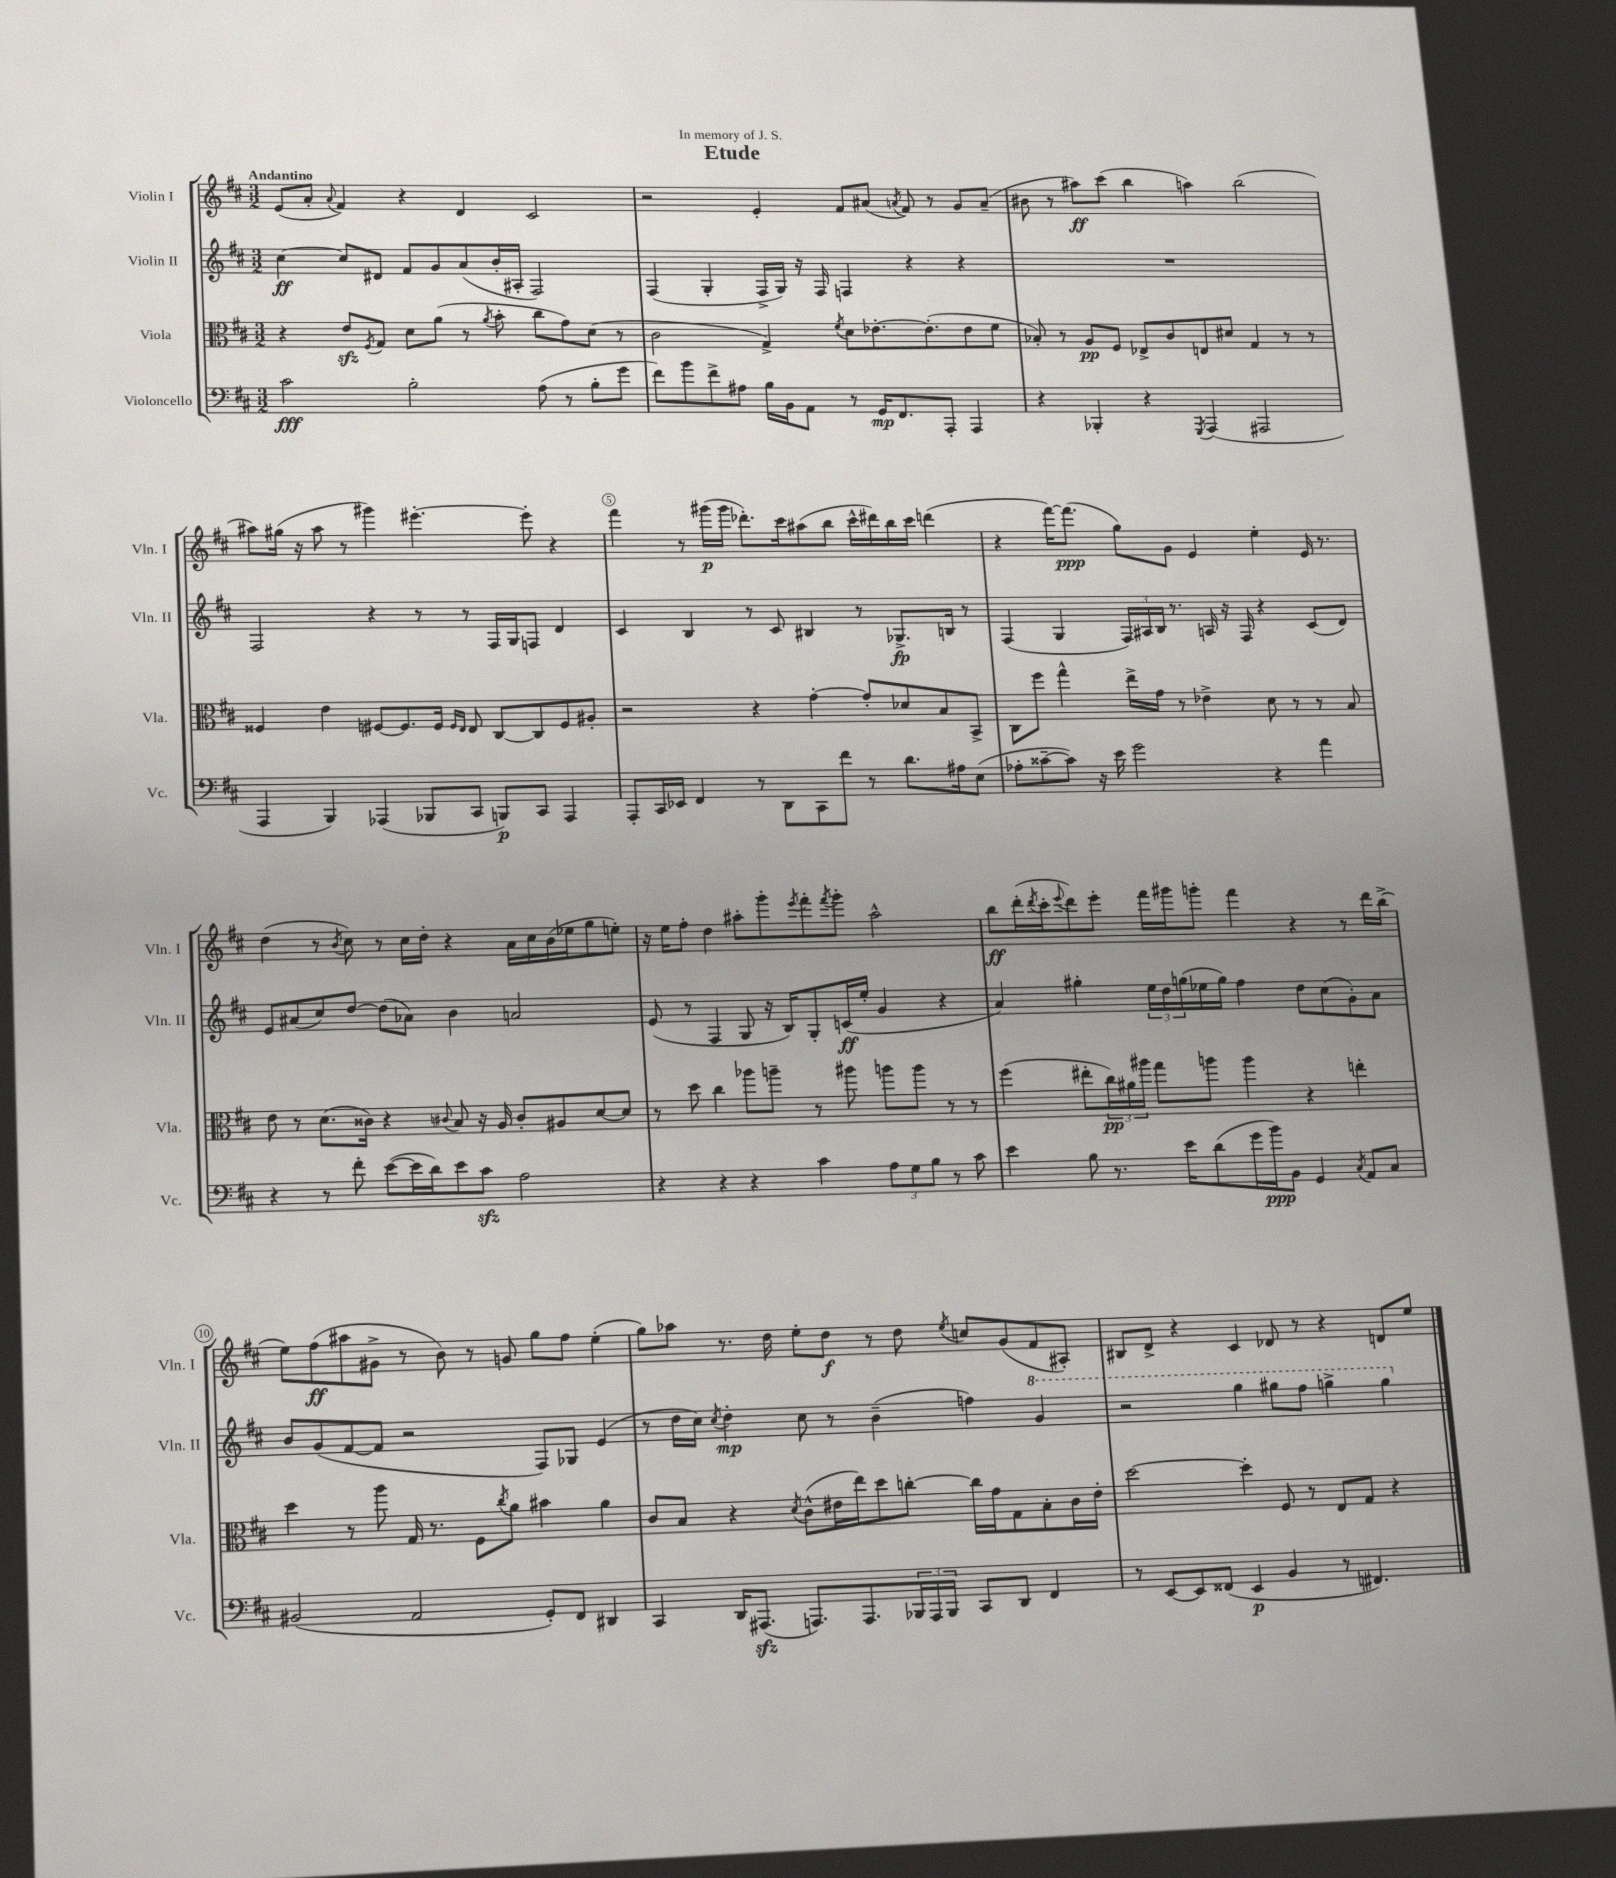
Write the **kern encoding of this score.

**kern	**dynam	**kern	**dynam	**kern	**dynam	**kern	**dynam
*part4	*part4	*part3	*part3	*part2	*part2	*part1	*part1
*staff4	*staff4	*staff3	*staff3	*staff2	*staff2	*staff1	*staff1
*I"Violoncello	*	*I"Viola	*	*I"Violin II	*	*I"Violin I	*
*I'Vc.	*	*I'Vla.	*	*I'Vln. II	*	*I'Vln. I	*
*clefF4	*	*clefC3	*	*clefG2	*	*clefG2	*
*k[f#c#]	*	*k[f#c#]	*	*k[f#c#]	*	*k[f#c#]	*
*M3/2	*	*M3/2	*	*M3/2	*	*M3/2	*
=1	=1	=1	=1	=1	=1	=1	=1
!	!	!	!	!	!	!LO:TX:a:B:t=Andantino	!
2c#\	fff	4r	.	[4cc#\	ff	(8e/L	.
.	.	.	.	.	.	8a'/J	.
.	.	.	.	.	.	8qqa/	.
.	.	8ezz/L	.	8cc#/L]	.	4f#/)	.
.	.	8qF#/	.	.	.	.	.
.	.	8G/J	.	8d#X/J	.	.	.
2B'\	.	8d\L	.	8f#/L	.	4r	.
.	.	(8a\J	.	8g/	.	.	.
.	.	8r	.	(8a/	.	4d/	.
.	.	8qa/	.	.	.	.	.
.	.	8b'\	.	16b'/L	.	.	.
.	.	.	.	16A#X'/JJ	.	.	.
(8A\	.	8cc#\L	.	2F#/)	.	2c#/	.
8r	.	8g\)	.	.	.	.	.
8B'\L	.	(8d\J	.	.	.	.	.
8g\J	.	8r	.	.	.	.	.
=2	=2	=2	=2	=2	=2	=2	=2
8f#\L)	.	2c#\	.	(4F#/	.	2r	.
8b\	.	.	.	.	.	.	.
8f#^\	.	.	.	4G'/	.	.	.
8A#X\J	.	.	.	.	.	.	.
16B\LL	.	4G^/)	.	16F#^/LL	.	4e'/	.
16BB\J	.	.	.	16G/JJ)	.	.	.
8AA\J	.	.	.	16r	.	.	.
.	.	.	.	16F#/	.	.	.
.	.	8qf#/	.	.	.	.	.
8r	.	8d\L	.	4Fn/	.	8f#/L	.
16GG/KL	mp	[8.e-X'\	.	.	.	(8a#X/J	.
8.FF#/	.	.	.	.	.	.	.
.	.	.	.	.	.	8qan/	.
.	.	.	.	4r	.	8f#/)	.
.	.	(8.e-'\]	.	.	.	.	.
8AAA'/J	.	.	.	.	.	8r	.
4AAA/	.	8e-\	.	4r	.	8g/L	.
.	.	8f#\J	.	.	.	(8a~/J	.
=3	=3	=3	=3	=3	=3	=3	=3
4r	.	8B-X'/)	.	1.r	.	8b#X\	.
.	.	8r	.	.	.	8r	.
4BBB-X'/	.	8A/L	pp	.	.	8aa#X\L)	ff
.	.	8F#/J	.	.	.	(8ccc#\J	.
4r	.	8E-X^/L	.	.	.	4bb\	.
.	.	8c#/	.	.	.	.	.
8qGGG/	.	.	.	.	.	.	.
(4AAA/	.	8En/	.	.	.	4aan\)	.
.	.	8d#X/J	.	.	.	.	.
2AAA#X/	.	4G/	.	.	.	(2bb\	.
.	.	8r	.	.	.	.	.
.	.	8r	.	.	.	.	.
!!LO:LB:g=z
=4	=4	=4	=4	=4	=4	=4	=4
4AAA/	.	4F##X/	.	2F#/	.	8aa#X\L)	.
.	.	.	.	.	.	(16gg#X\Jk	.
.	.	.	.	.	.	16r	.
4BBB/)	.	4e\	.	.	.	8aa#\	.
.	.	.	.	.	.	8r	.
(4AAA-X/	.	[8F#X/L	.	4r	.	4ggg#X\)	.
.	.	8.F#/]	.	.	.	.	.
8BBB-X/L	.	.	.	8r	.	[4.eee#X'\	.
.	.	16F#/Jk	.	.	.	.	.
.	.	16qqF#/LL	.	.	.	.	.
.	.	16qqE/JJ	.	.	.	.	.
8CC#/J	.	8E/	.	8r	.	.	.
8BBBn/L)	p	[8C#/L	.	16F#/LL	.	.	.
.	.	.	.	16G/J	.	.	.
8CC#/J	.	8C#/]	.	8Fn/J	.	8eee#'\]	.
4AAA-/	.	8F#/	.	4d/	.	4r	.
.	.	8A#X'/J	.	.	.	.	.
=5	=5	=5	=5	=5	=5	=5	=5
8AAA'/L	.	2r	.	4c#/	.	4fff#\	.
16CC#/L	.	.	.	.	.	.	.
16EE-X/JJ	.	.	.	.	.	.	.
4FF#/	.	.	.	4B/	.	8r	.
.	.	.	.	.	.	(16ggg#X\LL	p
.	.	.	.	.	.	16ggg#\JJ	.
8r	.	4r	.	8r	.	8.ddd-X'\L)	.
8DD\L	.	.	.	8c#/	.	.	.
.	.	.	.	.	.	16ccc#\k	.
8CC#\	.	[4g'\	.	4B#X/	.	(8aa#X\	.
8f#\J	.	.	.	.	.	8bb\J	.
8r	.	8g'/L]	.	8r	.	16ccc#^^\LL	.
.	.	.	.	.	.	16ddd#X\)	.
8.d\L	.	8d-X/	.	8.G-X^/L	fp	16bb\	.
.	.	.	.	.	.	16ccc#\JJ	.
.	.	8B/	.	.	.	(4dddn\	.
16A#X\k	.	.	.	16Bn/Jk	.	.	.
(8E\J	.	8BB^/J	.	8r	.	.	.
=6	=6	=6	=6	=6	=6	=6	=6
8A-X'\L	.	8C#\L	.	(4F#/	.	4r	.
[8c##X~\	.	8ff#\J	.	.	.	.	.
8c##\J])	.	4gg^^\	.	4G/	.	[16fff#\KL)	.
.	.	.	.	.	.	(8.fff#\J]	ppp
16r	.	.	.	.	.	.	.
16e\	.	.	.	.	.	.	.
2g\	.	16ee^\LL	.	24F#/LL)	.	8gg\L)	.
.	.	.	.	24A#X/	.	.	.
.	.	16g\JJ	.	.	.	.	.
.	.	.	.	24B/JJ	.	.	.
.	.	8r	.	8.r	.	8g\J	.
.	.	4e-X^\	.	.	.	4e/	.
.	.	.	.	16An/	.	.	.
.	.	.	.	16r	.	.	.
.	.	.	.	16F#/	.	.	.
4r	.	8d\	.	4r	.	4ee'\	.
.	.	8r	.	.	.	.	.
4a\	.	8r	.	(8c#/L	.	16e/	.
.	.	.	.	.	.	8.r	.
.	.	8B/	.	8d/J)	.	.	.
!!LO:LB:g=z
=7	=7	=7	=7	=7	=7	=7	=7
4r	.	8e\	.	8e/L	.	(4dd\	.
.	.	8r	.	(8a#X/	.	.	.
8r	.	(8.d\L	.	8cc#/)	.	8r	.
.	.	.	.	.	.	8qb/	.
8f#'\	.	.	.	[8dd/J	.	8cc#\)	.
.	.	16c##X\Jk)	.	.	.	.	.
([8e\L	.	4r	.	(8dd\L]	.	8r	.
16e\L]	.	.	.	8a-X\J)	.	16cc#\LL	.
16d\J)	.	.	.	.	.	16dd'\JJ	.
.	.	8qqc#X/	.	.	.	.	.
8e\	.	8B/	.	4b\	.	4r	.
8c#zz\J	.	16r	.	.	.	.	.
.	.	16A/	.	.	.	.	.
2A\	.	8c#'/L	.	2an/	.	16a\LL	.
.	.	.	.	.	.	16cc#\	.
.	.	8A#X/	.	.	.	(16b\	.
.	.	.	.	.	.	16ee-X\J	.
.	.	[8d/	.	.	.	8gg\	.
.	.	8d/J]	.	.	.	8een'\J)	.
=8	=8	=8	=8	=8	=8	=8	=8
4r	.	8r	.	(8e/	.	16r	.
.	.	.	.	.	.	16ee\KL	.
.	.	8dd\	.	8r	.	8ff#'\J	.
4r	.	4cc#\	.	4F#/	.	4dd\	.
4r	.	8aa-X\L	.	8G/	.	8aa#X'\L	.
.	.	8aan~\J	.	16r	.	8ggg'\	.
.	.	.	.	16B/KL)	.	.	.
.	.	.	.	.	.	8qeee/	.
4c#\	.	8r	.	8G'/	.	8fff#'\	.
.	.	.	.	.	.	8qfff#/	.
.	.	8aa#X\	.	(16cn/L	ff	8ggg'\J	.
.	.	.	.	16ee'/JJ	.	.	.
12A\L	.	8aan\L	.	4g/	.	2aa#^^\	.
12G\	.	.	.	.	.	.	.
.	.	8aa\J	.	.	.	.	.
12B\J	.	.	.	.	.	.	.
8r	.	8r	.	4r	.	.	.
8c#\	.	8r	.	.	.	.	.
=9	=9	=9	=9	=9	=9	=9	=9
4e\	.	(4ff#\	.	4a/)	.	8bb\L	ff
.	.	.	.	.	.	(16ddd'\L	.
.	.	.	.	.	.	8qddd/	.
.	.	.	.	.	.	16ccc#'\J	.
.	.	.	.	.	.	8qqeee/	.
8B\	.	8ee#X'\L	.	4gg#X'\	.	8ddd\)	.
8.r	.	24cc#\L)	pp	.	.	8eee'\J	.
.	.	24a#X\	.	.	.	.	.
.	.	24aa#X\JJ	.	.	.	.	.
.	.	8gg\L	.	24ee\LL	.	16fff#\LL	.
.	.	.	.	24dd\	.	.	.
16e\KL	.	.	.	.	.	16ggg#X\J	.
.	.	.	.	(24ggn\	.	.	.
(8d\	.	8aan\J	.	16ee-X\	.	8gggn'\J	.
.	.	.	.	16gg\JJ)	.	.	.
16g\L	.	4aa\	.	4ff#\	.	4fff#\	.
16b\J)	ppp	.	.	.	.	.	.
8BB\J	.	.	.	.	.	.	.
4GG/	.	4r	.	8dd\L	.	4r	.
.	.	.	.	(8cc#\	.	.	.
8qC#/	.	.	.	.	.	.	.
8AA/L	.	4een'\	.	8g'\)	.	8r	.
8C#/J	.	.	.	8a\J	.	16ddd\LL	.
.	.	.	.	.	.	(16bb^\JJ	.
!!LO:LB:g=z
=10	=10	=10	=10	=10	=10	=10	=10
(2BB#X/	.	4dd\	.	8b/L	.	8ee\L)	.
.	.	.	.	(8g/	.	(8ff#\	ff
.	.	8r	.	[8f#/	.	8aa#X\	.
.	.	8aa\	.	8f#/J]	.	8g#X^\J	.
2AA/	.	16G/	.	2r	.	8r	.
.	.	8.r	.	.	.	.	.
.	.	.	.	.	.	8b\)	.
.	.	8F#\L	.	.	.	8r	.
.	.	8qcc#/	.	.	.	.	.
.	.	8a\J	.	.	.	8gn/	.
8GG'/L)	.	4b#X\	.	8F#/L)	.	8gg\L	.
8FF#/J	.	.	.	8G-X/J	.	8ff#\J	.
4DD#X/	.	4a\	.	(4e/	.	(4ee'\	.
=11	=11	=11	=11	=11	=11	=11	=11
4CC#/	.	8c#/L	.	8r	.	8gg\L)	.
.	.	8B/J	.	16dd\LL	.	8aa-X\J	.
.	.	.	.	16cc#\JJ)	.	.	.
.	.	.	.	8qcc#/	.	.	.
16DD/KL	.	4r	.	4dd'\	mp	8.r	.
(8.AAA#Xzz/J	.	.	.	.	.	.	.
.	.	.	.	.	.	16dd\	.
.	.	8qd/	.	.	.	.	.
8.AAAn/L)	.	(8c#^^\L	.	8cc#\	.	8ee'\L	.
.	.	16e#X\L	.	8r	.	8dd\J	f
8.AAA/	.	16ee\J)	.	.	.	.	.
.	.	8dd\	.	(4b~\	.	8r	.
24BBB-X/L	.	[8ccn'\J	.	.	.	8dd\	.
24AAA/	.	.	.	.	.	.	.
24BBB-/JJ	.	.	.	.	.	.	.
.	.	.	.	.	.	8qee/	.
8CC#/L	.	16cc\LL]	.	4ffn\)	.	8ccn/L	.
.	.	16g\J	.	.	.	.	.
8DD/J	.	8G\	.	.	.	(8g/	.
*	*	*	*	*8va	*	*	*
4FF#/	.	8B'\	.	4gg/	.	8f#/	.
.	.	16c#\L	.	.	.	8A#X'/J)	.
.	.	16e#'\JJ	.	.	.	.	.
=12	=12	=12	=12	=12	=12	=12	=12
8r	.	[2dd\	.	2r	.	8B#X/L	.
[8EE/L	.	.	.	.	.	8d^/J	.
8EE/]	.	.	.	.	.	4r	.
(8FF##X/J	.	.	.	.	.	.	.
4EE/	p	4dd'\]	.	4ggg\	.	4c#/	.
4BB/	.	8F#/	.	8ggg#X\L	.	8d-X/	.
.	.	8r	.	8fff#\J	.	8r	.
8r	.	8E/L	.	4gggn^\	.	4r	.
4.FF#X/)	.	8G/J	.	.	.	.	.
.	.	4r	.	4ggg\	.	8dn/L	.
.	.	.	.	.	.	8ee/J	.
*	*	*	*	*X8va	*	*	*
==	==	==	==	==	==	==	==
*-	*-	*-	*-	*-	*-	*-	*-
